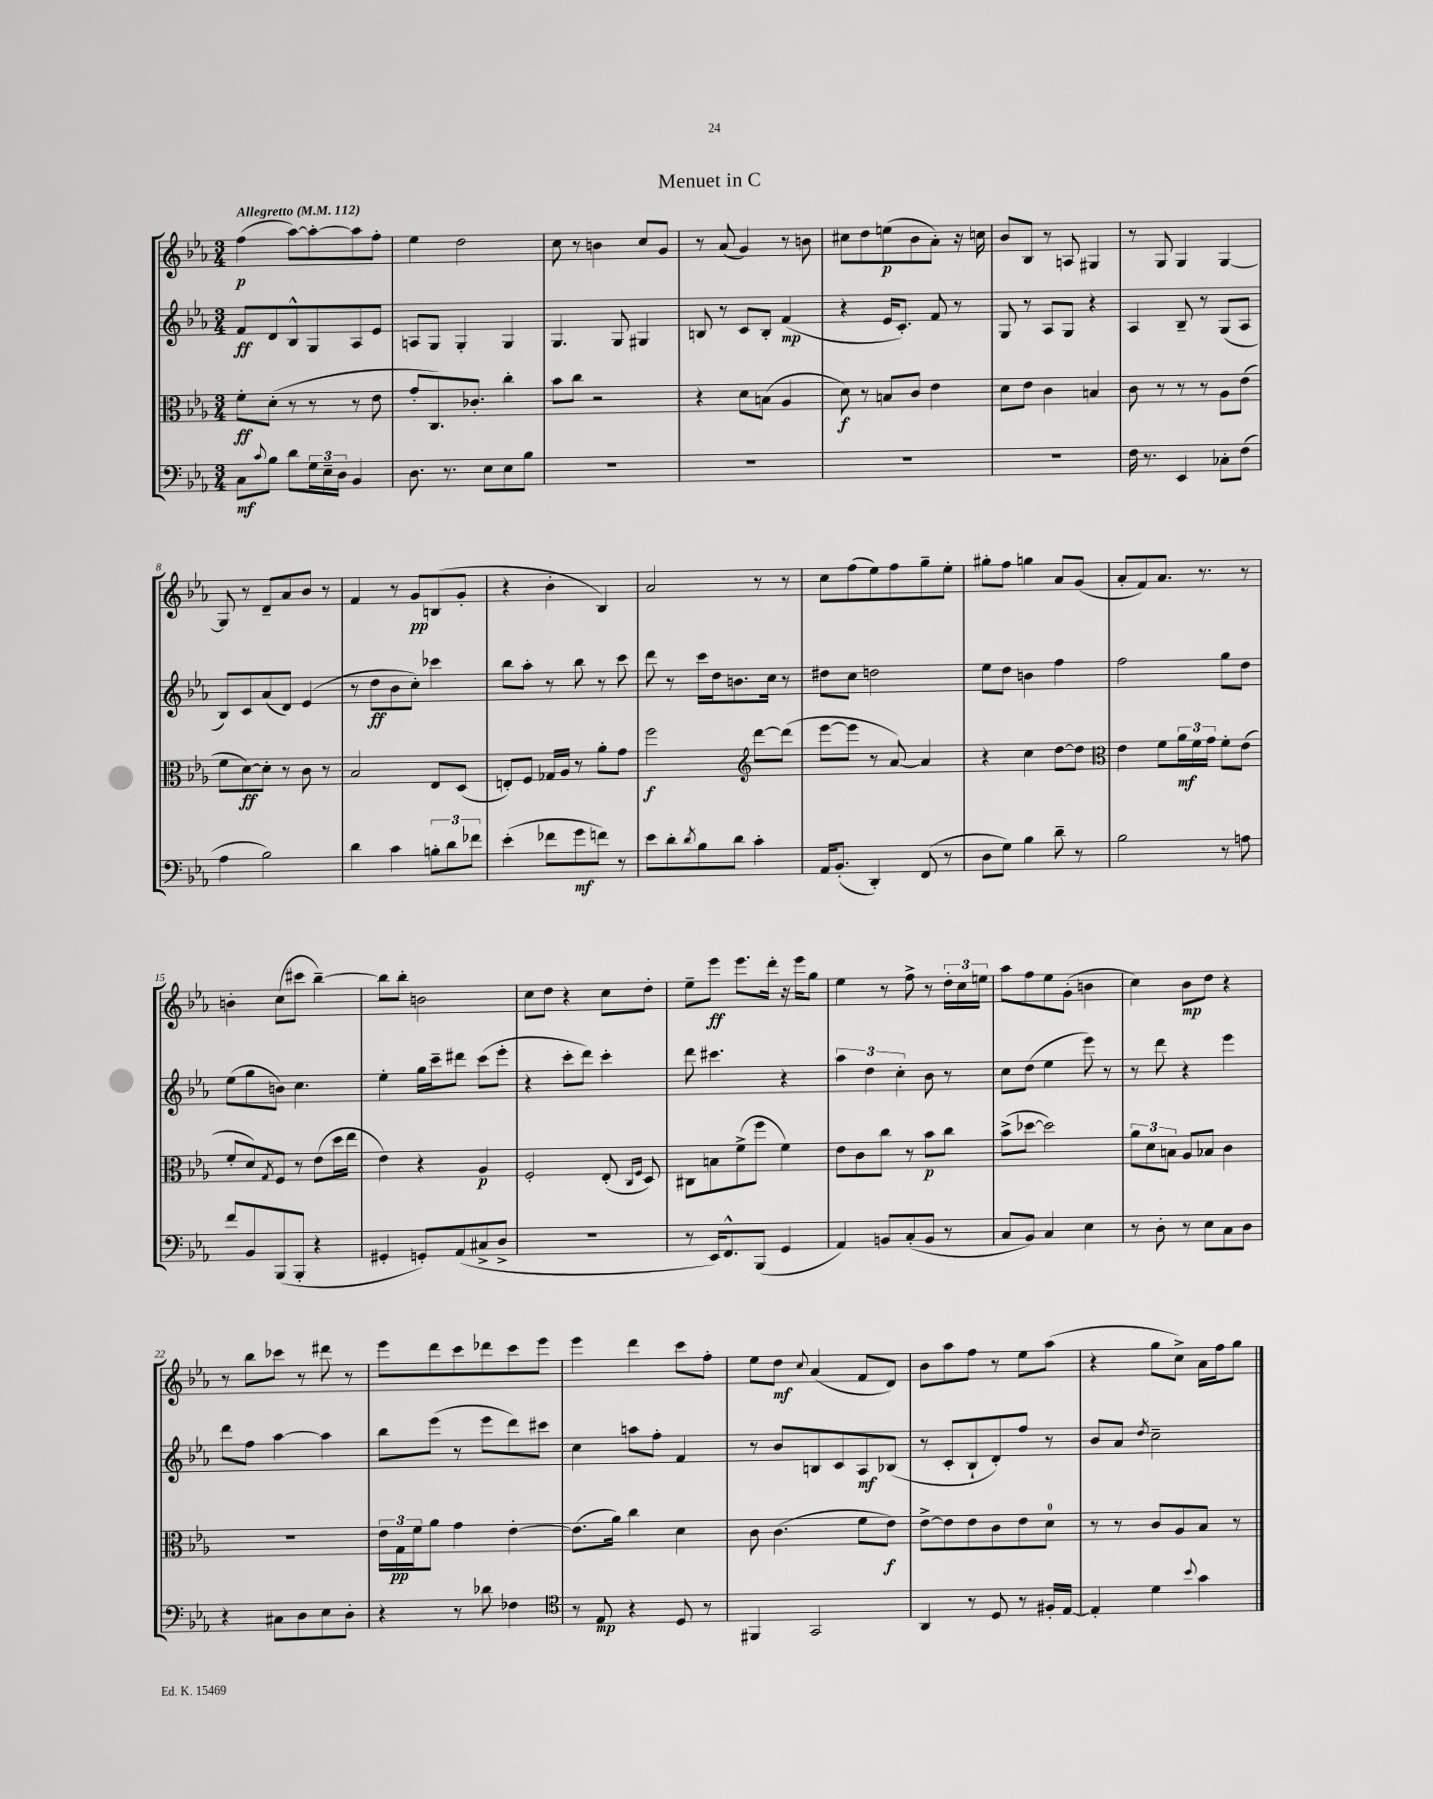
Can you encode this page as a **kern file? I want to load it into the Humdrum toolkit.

**kern	**dynam	**kern	**dynam	**kern	**dynam	**kern	**dynam
*part4	*part4	*part3	*part3	*part2	*part2	*part1	*part1
*staff4	*staff4	*staff3	*staff3	*staff2	*staff2	*staff1	*staff1
*clefF4	*	*clefC3	*	*clefG2	*	*clefG2	*
*k[b-e-a-]	*	*k[b-e-a-]	*	*k[b-e-a-]	*	*k[b-e-a-]	*
*M3/4	*	*M3/4	*	*M3/4	*	*M3/4	*
*MM112	*	*MM112	*	*MM112	*	*MM112	*
=1	=1	=1	=1	=1	=1	=1	=1
!	!	!	!	!	!	!LO:TX:a:B:t=Allegretto	!
8C\L	mf	8f'\L	ff	8f/L	ff	(4ff\	p
8qqc/	.	.	.	.	.	.	.
8B-\J	.	(8d'\J	.	8d/	.	.	.
8d\L	.	8r	.	8B-^^/	.	[8aa-\L)	.
24G\L	.	8r	.	8G/	.	8aa-'\_	.
24E-~\	.	.	.	.	.	.	.
24D\JJ	.	.	.	.	.	.	.
4BB-/	.	8r	.	8A-/	.	8aa-\]	.
.	.	8e-\	.	8e-/J	.	8ff'\J	.
=2	=2	=2	=2	=2	=2	=2	=2
8.D\	.	8g'/L	.	8An/L	.	4ee-\	.
.	.	8.C/)	.	8G/J	.	.	.
8.r	.	.	.	.	.	.	.
.	.	.	.	4G'/	.	2dd\	.
.	.	8.c-X'/J	.	.	.	.	.
8E-\L	.	.	.	.	.	.	.
8E-\	.	4cc'\	.	4G/	.	.	.
8B-\J	.	.	.	.	.	.	.
=3	=3	=3	=3	=3	=3	=3	=3
2.r	.	8b-\L	.	4.G/	.	8cc\	.
.	.	8cc\J	.	.	.	8r	.
.	.	2r	.	.	.	4bn\	.
.	.	.	.	8G/	.	.	.
.	.	.	.	4G#X/	.	8cc/L	.
.	.	.	.	.	.	8g/J	.
=4	=4	=4	=4	=4	=4	=4	=4
2.r	.	4r	.	8Bn/	.	8r	.
.	.	.	.	8r	.	(8a-/	.
.	.	8d\L	.	8c/L	.	4g/)	.
.	.	(8Bn\J	.	8B'/J	.	.	.
.	.	4A-/	.	(4f/	mp	8r	.
.	.	.	.	.	.	8bn\	.
=5	=5	=5	=5	=5	=5	=5	=5
2.r	.	8d\)	f	4r	.	8cc#X\L	.
.	.	8r	.	.	.	8dd\	.
.	.	8Bn/L	.	16e-/KL	.	(8een\	p
.	.	.	.	8.c'/J)	.	.	.
.	.	8c/J	.	.	.	8b-\	.
.	.	4e-\	.	8f/	.	8a-'\J)	.
.	.	.	.	8r	.	16r	.
.	.	.	.	.	.	16ccn\	.
=6	=6	=6	=6	=6	=6	=6	=6
2.r	.	8d\L	.	8G/	.	8b-/L	.
.	.	8e-\J	.	8r	.	8B-/J	.
.	.	4c\	.	8A-/L	.	8r	.
.	.	.	.	8G/J	.	8An/	.
.	.	4Bn/	.	4r	.	4G#X/	.
=7	=7	=7	=7	=7	=7	=7	=7
16F\	.	8c\	.	4A-/	.	8r	.
8.r	.	.	.	.	.	.	.
.	.	8r	.	.	.	8G/	.
4EE-/	.	8r	.	8B-~/	.	4G/	.
.	.	8r	.	8r	.	.	.
8C-X'\L	.	8A-\L	.	(8G/L	.	[4G/	.
(8F\J	.	(8e-\J	.	8A-/J	.	.	.
!!LO:LB:g=z
=8	=8	=8	=8	=8	=8	=8	=8
4A-\	.	8f\L	.	8B-/L)	.	8G/]	.
.	.	[8d\)	ff	8c/	.	8r	.
2B-\)	.	8d'\J]	.	(8a-/	.	8d~/L	.
.	.	8r	.	8d/J)	.	8a-/	.
.	.	8c\	.	(4e-/	.	8b-/J	.
.	.	8r	.	.	.	8r	.
=9	=9	=9	=9	=9	=9	=9	=9
4d\	.	2B-/	.	8r	.	4f/	.
.	.	.	.	8dd\L	ff	.	.
4c\	.	.	.	8b-\	.	8r	.
.	.	.	.	8cc'\J)	.	8g/L	pp
12Bn'\L	.	8E-/L	.	4ccc-X\	.	(8Bn/	.
12d\	.	.	.	.	.	.	.
.	.	(8D/J	.	.	.	8g'/J	.
12f-X\J	.	.	.	.	.	.	.
=10	=10	=10	=10	=10	=10	=10	=10
(4e-'\	.	8En'/L)	.	8bb-\L	.	4r	.
.	.	8F/J	.	8aa-'\J	.	.	.
8f-X\L	.	16G-X/LL	.	8r	.	4b-'\	.
.	.	16A-/JJ	.	.	.	.	.
8g\	mf	8r	.	8bb-\	.	.	.
8fn\J)	.	8a-'\L	.	8r	.	4B-/)	.
8r	.	8g\J	.	8ccc\	.	.	.
=11	=11	=11	=11	=11	=11	=11	=11
8e-\L	.	2ff\	f	8ddd\	.	2a-/	.
8d'\	.	.	.	8r	.	.	.
8qd/	.	.	.	.	.	.	.
8B-\	.	.	.	16ccc\LL	.	.	.
.	.	.	.	16dd\J	.	.	.
8d\J	.	.	.	8.bn\	.	.	.
*	*	*clefG2	*	*	*	*	*
4c'\	.	[8ddd\L	.	.	.	8r	.
.	.	.	.	16cc\Jk	.	.	.
.	.	(8ddd\J]	.	8r	.	8r	.
=12	=12	=12	=12	=12	=12	=12	=12
16AA-/KL	.	[8eee-\L	.	8dd#X\L	.	8cc\L	.
(8.BB-'/J	.	.	.	.	.	.	.
.	.	8eee-\J]	.	8cc\J	.	(8ff\	.
4DD'/)	.	8r	.	2ddn\	.	8ee-\)	.
.	.	[8a-/)	.	.	.	8ff\	.
(8FF/	.	4a-/]	.	.	.	8gg~\	.
8r	.	.	.	.	.	8ee-'\J	.
=13	=13	=13	=13	=13	=13	=13	=13
8D\L	.	4r	.	8ee-\L	.	8gg#X'\L	.
8G\J)	.	.	.	8dd\J	.	8ff\J	.
4B-\	.	4cc\	.	4bn\	.	4ggn\	.
8d~\	.	[8dd\L	.	4ff\	.	8a-/L	.
8r	.	8dd\J]	.	.	.	(8g/J	.
=14	=14	=14	=14	=14	=14	=14	=14
*	*	*clefC3	*	*	*	*	*
2B-\	.	4e-\	.	2ff\	.	8a-'/L	.
.	.	.	.	.	.	8f/)	.
.	.	8f\L	.	.	.	8.a-/J	.
.	.	24a-\L	mf	.	.	.	.
.	.	24f\	.	.	.	.	.
.	.	.	.	.	.	8.r	.
.	.	24g\JJ	.	.	.	.	.
8r	.	8f'\L	.	8gg\L	.	.	.
8An\	.	(8e-\J	.	8dd\J	.	8r	.
!!LO:LB:g=z
=15	=15	=15	=15	=15	=15	=15	=15
8f/L	.	8f'/L	.	(8ee-\L	.	4bn'\	.
8BB-/	.	8d/)	.	8gg\	.	.	.
.	.	8qG/	.	.	.	.	.
(8BBB-/	.	8F/J	.	8bn\J)	.	(8cc\L	.
8BBB-'/J	.	8r	.	4.cc\	.	8ccc#X\J	.
4r	.	(8e-\L	.	.	.	[4bb-~\)	.
.	.	16dd\L	.	.	.	.	.
.	.	16ee-\JJ	.	.	.	.	.
=16	=16	=16	=16	=16	=16	=16	=16
4GG#X'/	.	4e-\)	.	4ee-'\	.	8bb-\L]	.
.	.	.	.	.	.	8bb-'\J	.
8GGn'/L)	.	4r	.	16gg\LL	.	2bn\	.
.	.	.	.	16ccc~\J	.	.	.
(8AA-/	.	.	.	8ddd#X\J	.	.	.
8C#X^/	.	4A-/	p	(8ccc\L	.	.	.
8D^/J	.	.	.	8eee-'\J	.	.	.
=17	=17	=17	=17	=17	=17	=17	=17
2.r	.	2F'/	.	4r	.	8cc\L	.
.	.	.	.	.	.	8dd\J	.
.	.	.	.	8ccc'\L	.	4r	.
.	.	.	.	8ddd\J)	.	.	.
.	.	(8E-'/	.	4ccc'\	.	8cc\L	.
.	.	16qqC/LL	.	.	.	.	.
.	.	16qqF/JJ	.	.	.	.	.
.	.	8D/)	.	.	.	8dd'\J	.
=18	=18	=18	=18	=18	=18	=18	=18
8r	.	8C#X\L	.	8ddd\	.	8ee-~\L	.
16EE-/KL)	.	8Bn\	.	4.ccc#X\	.	8eee-\J	ff
8.FF^^/	.	.	.	.	.	.	.
.	.	(8f^\	.	.	.	8.eee-\L	.
(8BBB-/J	.	8ff\J	.	.	.	.	.
.	.	.	.	.	.	16ddd'\Jk	.
4GG/	.	4f\)	.	4r	.	16r	.
.	.	.	.	.	.	16eee-\KL	.
.	.	.	.	.	.	8gg\J	.
=19	=19	=19	=19	=19	=19	=19	=19
4AA-/)	.	8e-\L	.	6aa-\	.	4ee-\	.
.	.	8c\	.	.	.	.	.
.	.	.	.	6dd\	.	.	.
8BBn/L	.	8cc\J	.	.	.	8r	.
.	.	.	.	6cc'\	.	.	.
(8C'/	.	8r	.	.	.	8ff^\	.
8BB/J	.	8b-\L	p	8b-\	.	8r	.
8r	.	8cc\J	.	8r	.	24dd'\LL	.
.	.	.	.	.	.	24cc\	.
.	.	.	.	.	.	24een\JJ	.
=20	=20	=20	=20	=20	=20	=20	=20
8C/L	.	(8b-^\L	.	8cc\L	.	8aa-\L	.
8BB-/J)	.	[8dd-X\J	.	(8dd\J	.	8ff\	.
4C/	.	2dd-\])	.	4ee-\	.	8ee-\	.
.	.	.	.	.	.	(8g'\J	.
4E-\	.	.	.	8eee-\)	.	4bn\	.
.	.	.	.	8r	.	.	.
=21	=21	=21	=21	=21	=21	=21	=21
8r	.	12a-\L	.	8r	.	4cc\)	.
.	.	12d\	.	.	.	.	.
8D'\	.	.	.	8ddd\	.	.	.
.	.	12Bn\J	.	.	.	.	.
8r	.	8A-/L	.	4r	.	8b-\L	mp
8E-\L	.	8B-X/J	.	.	.	8dd\J	.
8C\	.	4c\	.	4eee-\	.	4r	.
8D\J	.	.	.	.	.	.	.
!!LO:LB:g=z
=22	=22	=22	=22	=22	=22	=22	=22
4r	.	2.r	.	8ddd\L	.	8r	.
.	.	.	.	8ff\J	.	8bb-\L	.
8C#X\L	.	.	.	[4aa-\	.	8ccc-X\J	.
8D\	.	.	.	.	.	8r	.
8E-\	.	.	.	4aa-\]	.	8ddd#X\	.
8D'\J	.	.	.	.	.	8r	.
=23	=23	=23	=23	=23	=23	=23	=23
4r	.	24e-\LL	.	8bb-\L	.	8eee-\L	.
.	.	24G\	pp	.	.	.	.
.	.	24f\J	.	.	.	.	.
.	.	8a-\J	.	(8eee-\J	.	8ddd\	.
8r	.	4g\	.	8r	.	8ccc\	.
8d-X\	.	.	.	8eee-\L	.	8ddd-X\	.
4F-X\	.	[4e-'\	.	8ddd\)	.	8ccc\	.
.	.	.	.	8ccc#X\J	.	8eee-\J	.
=24	=24	=24	=24	=24	=24	=24	=24
*clefC4	*	*	*	*	*	*	*
8r	.	(8.e-\L]	.	4cc\	.	4eee-\	.
8E-/	mp	.	.	.	.	.	.
.	.	16a-\Jk)	.	.	.	.	.
4r	.	4cc\	.	8aan\L	.	4ddd\	.
.	.	.	.	8ff'\J	.	.	.
8D/	.	4d\	.	4f/	.	8ccc\L	.
8r	.	.	.	.	.	8ff'\J	.
=25	=25	=25	=25	=25	=25	=25	=25
4FF#X/	.	8c\	.	8r	.	8ee-\L	.
.	.	(4.c\	.	8b-/L	.	8dd\J	mf
.	.	.	.	.	.	8qqcc/	.
2GG/	.	.	.	8Bn/	.	(4a-/	.
.	.	.	.	8c/	.	.	.
.	.	8f\L	.	8A-/	mf	8f/L	.
.	.	8e-\J)	f	(8B-X/J	.	8d/J)	.
=26	=26	=26	=26	=26	=26	=26	=26
4AA-/	.	[8e-^\L	.	8r	.	8b-\L	.
.	.	8e-\]	.	8c'/L	.	8aa-\	.
8r	.	8e-\	.	8B-`/	.	8ff\J	.
8D/	.	8c\	.	8d'/)	.	8r	.
8r	.	8e-\	.	8ff/J	.	8ee-\L	.
16F#X'/LL	.	8d\J	.	8r	.	(8aa-\J	.
[16E-/JJ	.	.	.	.	.	.	.
=27	=27	=27	=27	=27	=27	=27	=27
4E-'/]	.	8r	.	8b-/L	.	4r	.
.	.	8r	.	8a-/J	.	.	.
.	.	.	.	8qdd/	.	.	.
4d\	.	8c/L	.	2cc~\	.	8gg\L	.
.	.	8A-/	.	.	.	8cc^\J)	.
8qqb-/	.	.	.	.	.	.	.
4g\	.	8B-/J	.	.	.	16a-\LL	.
.	.	.	.	.	.	16ff\J	.
.	.	8r	.	.	.	8gg\J	.
==	==	==	==	==	==	==	==
*-	*-	*-	*-	*-	*-	*-	*-
